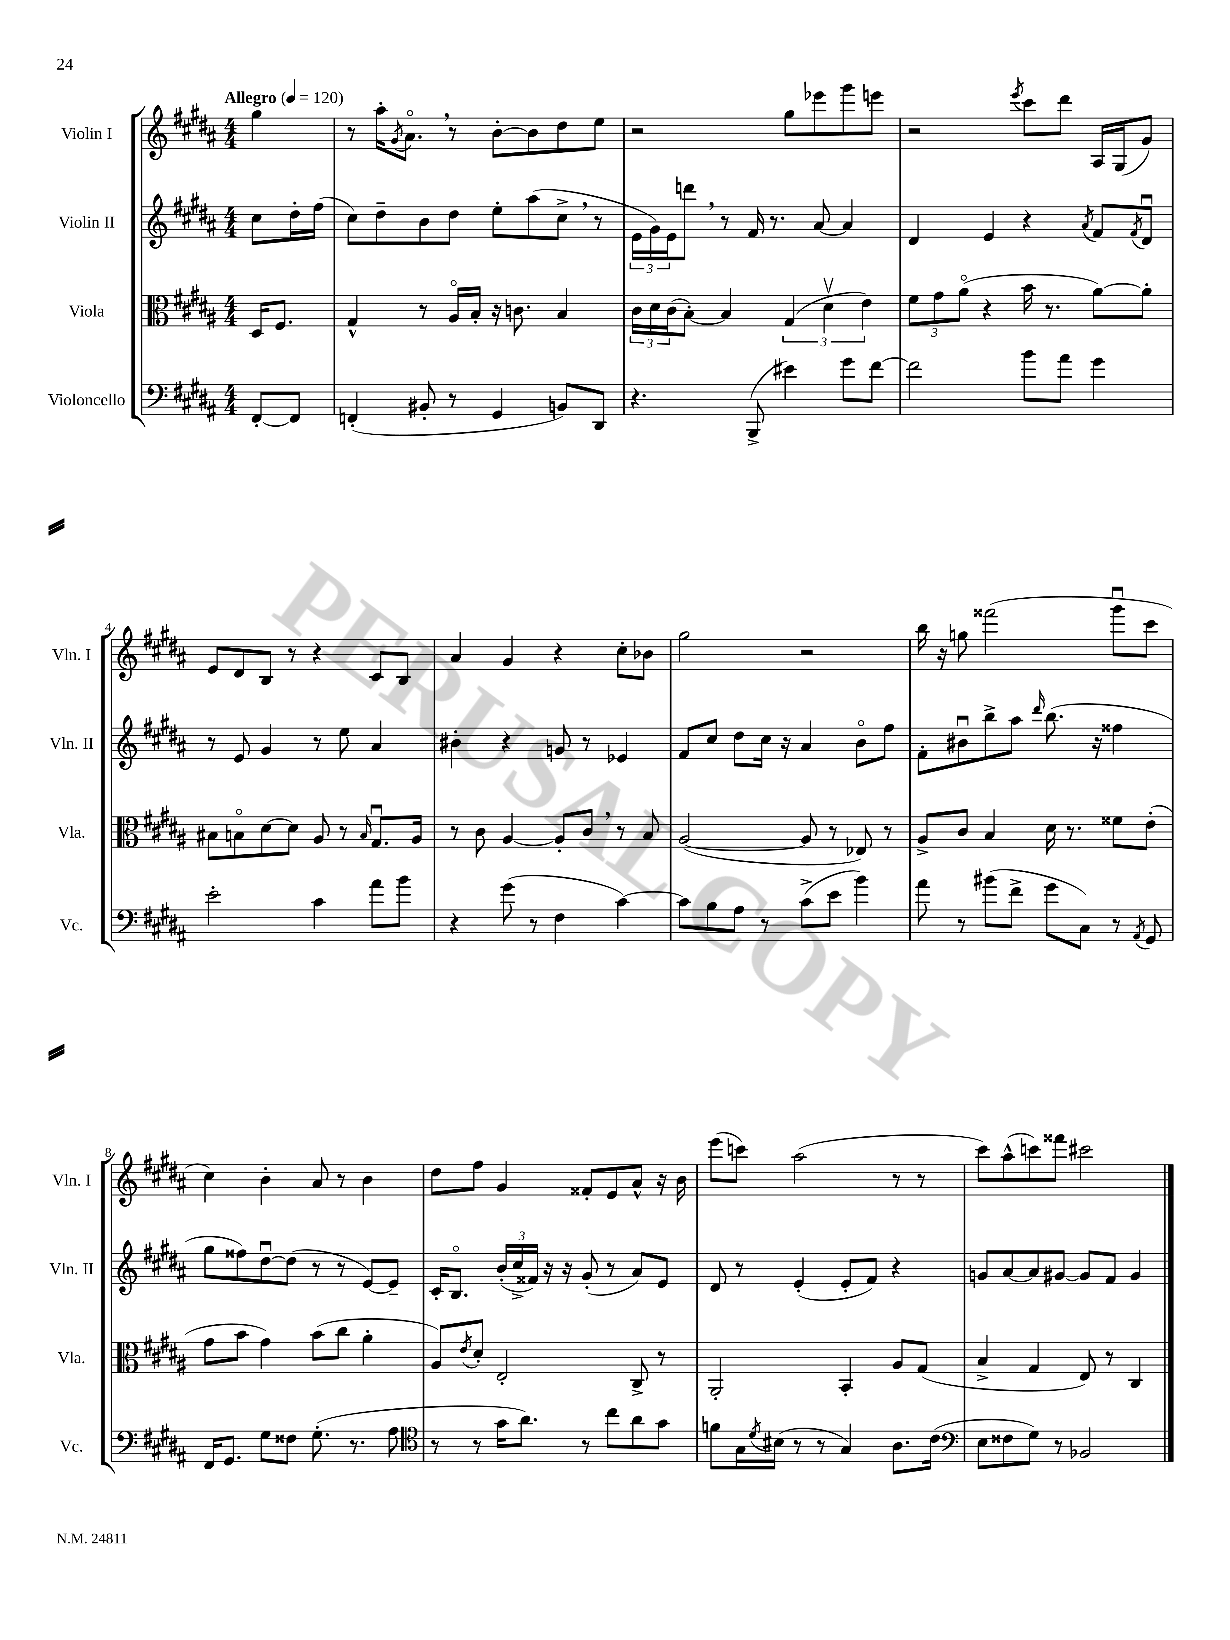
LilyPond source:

<<
\new StaffGroup <<
\new Staff = "s0" \with { instrumentName = "Violin I" shortInstrumentName = "Vln. I" } {
    \clef treble \key b \major \numericTimeSignature \time 4/4 \partial 4 \tempo "Allegro" 4 = 120
    gis''4 |
    r8 ais''16-. \acciaccatura { gis'8 } ais'8.\flageolet \breathe r8 b'8~-. b'8 dis''8 e''8 |
    r2 gis''8 ees'''8 gis'''8 e'''8 |
    r2 \acciaccatura { e'''8 } cis'''8 dis'''8 ais16 gis16( gis'8) |
    e'8 dis'8 b8 r8 r4 cis'8 b8 |
    ais'4 gis'4 r4 cis''8-. bes'8 |
    gis''2 r2 |
    b''16 r16 g''8 fisis'''2( gis'''8\downbow cis'''8 |
    cis''4) b'4-. ais'8 r8 b'4 |
    dis''8 fis''8 gis'4 fisis'8-. e'8 ais'8-^ r16 b'16 |
    e'''8( c'''8) ais''2( r8 r8 |
    cis'''8) ais''8-^( c'''8) fisis'''8 cis'''2 \bar "|." |
}
\new Staff = "s1" \with { instrumentName = "Violin II" shortInstrumentName = "Vln. II" } {
    \clef treble \key b \major \numericTimeSignature \time 4/4 \partial 4
    cis''8 dis''16-. fis''16( |
    cis''8) dis''8-- b'8 dis''8 e''8-. ais''8( cis''8-> \breathe r8 |
    \tuplet 3/2 { e'16 gis'16) e'16 } d'''8 \breathe r8 fis'16 r8. ais'8~ ais'4 |
    dis'4 e'4 r4 \acciaccatura { ais'8 } fis'8 \acciaccatura { fis'8 } dis'8\downbow |
    r8 e'8 gis'4 r8 e''8 ais'4 |
    bis'4-. r4 g'8 r8 ees'4 |
    fis'8 cis''8 dis''8 cis''16 r16 ais'4 b'8\flageolet fis''8 |
    fis'8-. bis'8\downbow b''8-> ais''8 \grace { dis'''16 } b''8.( r16 fisis''4 |
    gis''8 fisis''8) dis''8~\downbow dis''8( r8 r8 e'8~) e'8-- |
    cis'16-. b8.\flageolet \tuplet 3/2 { b'16-.( cis''16-> fisis'16) } r16 r16 gis'8-.( r8 ais'8) e'8 |
    dis'8 r8 e'4-.( e'8-. fis'8) r4 |
    g'8 ais'8~ ais'8 gis'8~ gis'8 fis'8 gis'4 \bar "|." |
}
\new Staff = "s2" \with { instrumentName = "Viola" shortInstrumentName = "Vla." } {
    \clef alto \key b \major \numericTimeSignature \time 4/4 \partial 4
    dis16 fis8. |
    gis4-^ r8 ais16\flageolet b16-. r16 c'8. b4 |
    \tuplet 3/2 { cis'16 dis'16 cis'16( } b8~-.) b4 \tuplet 3/2 { gis4( dis'4\upbow e'4) } |
    \tuplet 3/2 { fis'8 gis'8 ais'8\flageolet( } r4 b'16 r8. ais'8~) ais'8-. |
    bis8 b8\flageolet dis'8~ dis'8 ais8 r8 \grace { b16 } gis8.\downbow ais16 |
    r8 cis'8 ais4~ ais8-. cis'8 \breathe r8 b8 |
    ais2~( ais8 r8 ees8) r8 |
    ais8-> cis'8 b4 dis'16 r8. fisis'8 e'8-.( |
    gis'8 b'8 gis'4) b'8( cis''8 ais'4-. |
    ais8) \acciaccatura { e'8 } dis'8-. e2-. cis8-> r8 |
    ais,2-. b,4-. ais8 gis8( |
    b4-> gis4 e8) r8 cis4 \bar "|." |
}
\new Staff = "s3" \with { instrumentName = "Violoncello" shortInstrumentName = "Vc." } {
    \clef bass \key b \major \numericTimeSignature \time 4/4 \partial 4
    fis,8~-. fis,8 |
    f,4-.( bis,8-. r8 gis,4 b,8) dis,8 |
    r4. b,,8->( eis'4) gis'8 fis'8~ |
    fis'2 b'8 ais'8 gis'4 |
    e'2-. cis'4 ais'8 b'8 |
    r4 gis'8( r8 fis4 cis'4~) |
    cis'8 b8 ais8 r8 cis'8->( e'8 b'4) |
    ais'8 r8 bis'8( fis'8-> gis'8 cis8) r8 \acciaccatura { ais,8 } gis,8 |
    fis,16 gis,8. gis8 fisis8 gis8.-.( r8. ais8 |
    \clef tenor r8 r8 gis'16 ais'8.) r8 cis''8 ais'8 gis'8 |
    f'8 gis16 \acciaccatura { dis'8 } bis16( r8 r8 gis4) ais8. cis'16( |
    \clef bass e8 fisis8 gis8) r8 bes,2 \bar "|." |
}
>>
>>
